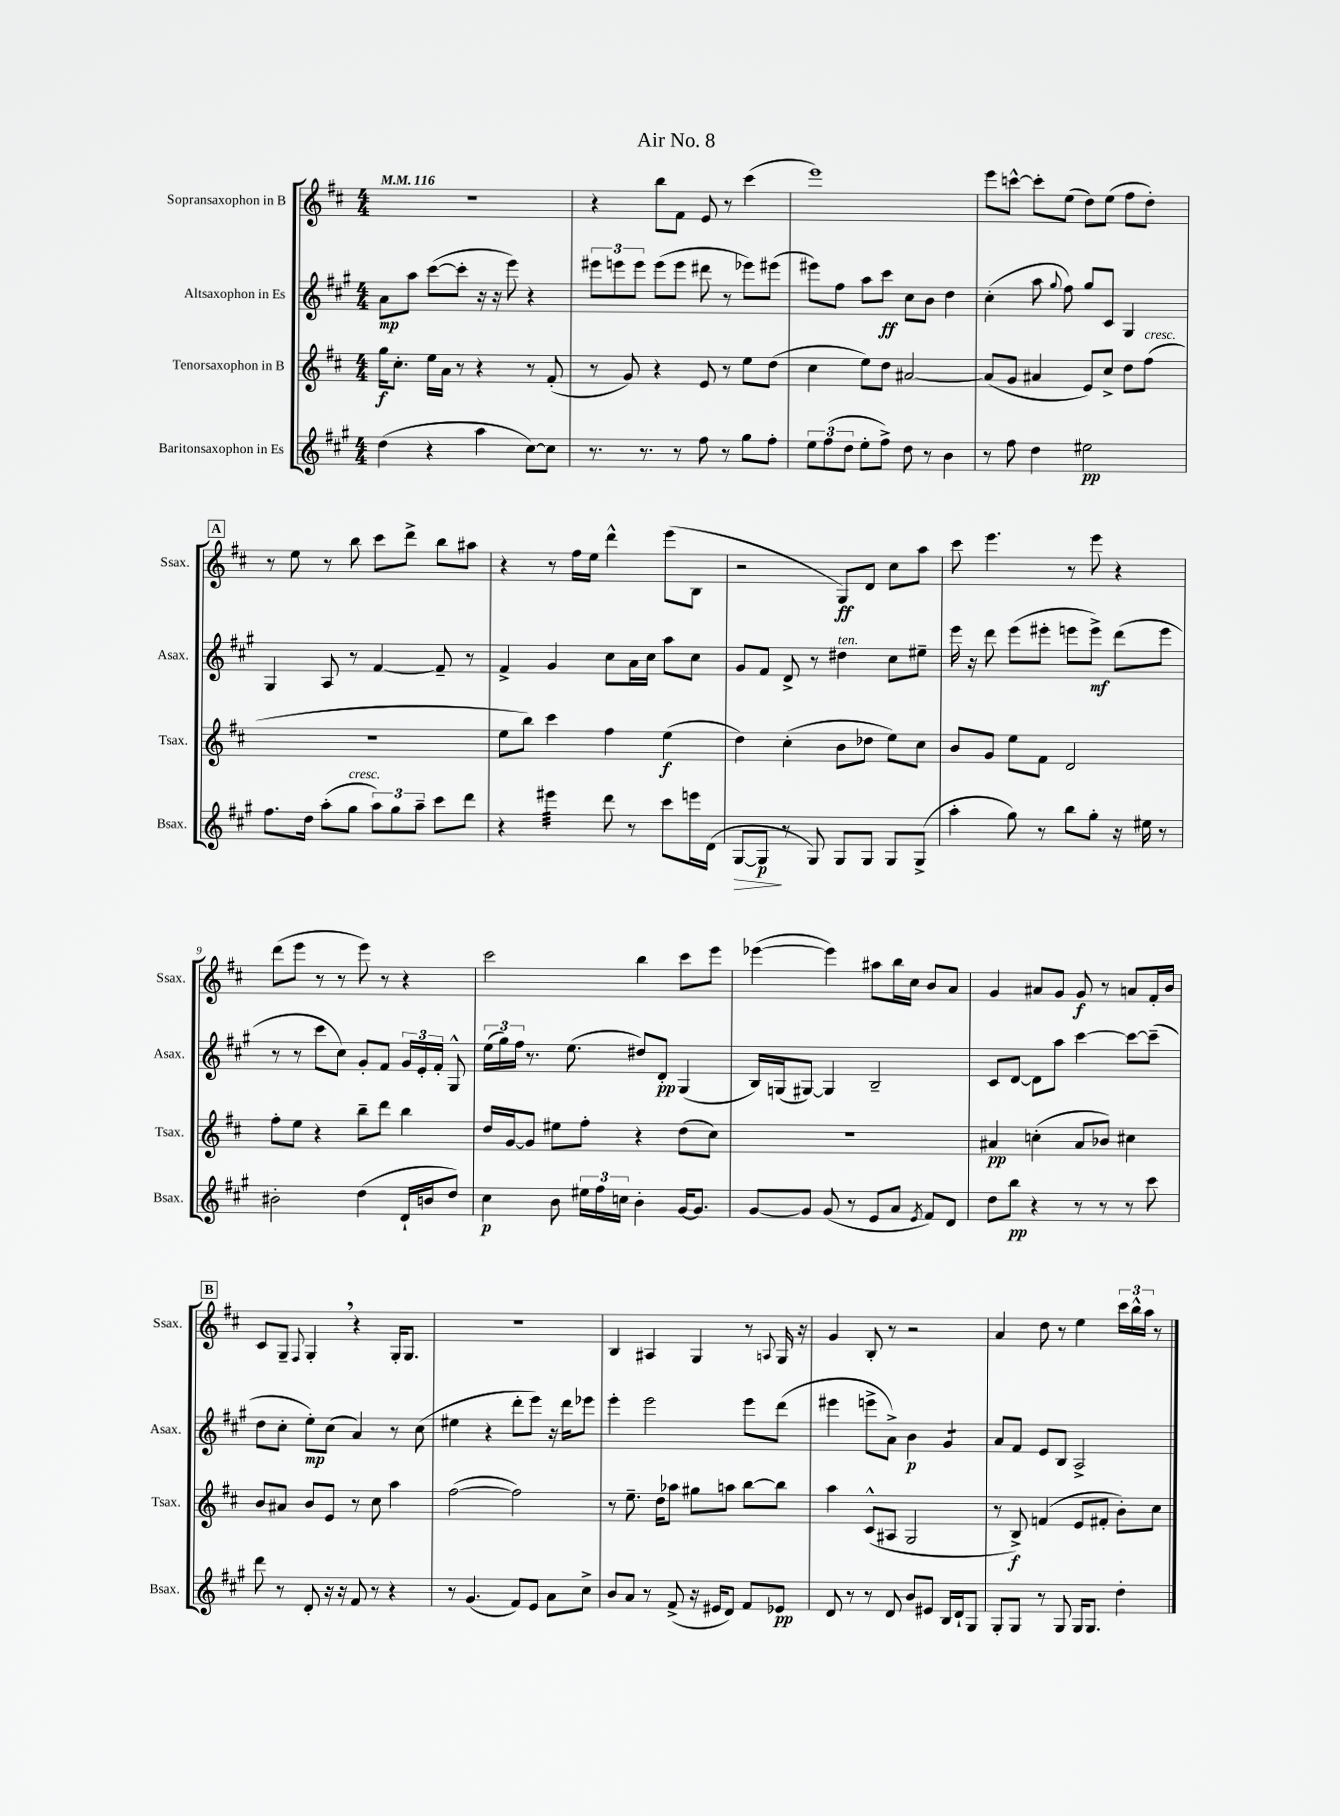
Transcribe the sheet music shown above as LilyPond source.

\header { title = "Air No. 8" }
<<
\new StaffGroup <<
\new Staff = "s0" \with { instrumentName = "Sopransaxophon in B" shortInstrumentName = "Ssax." } {
    \clef treble \key d \major \numericTimeSignature \time 4/4 \tempo 4 = 116
    \autoBeamOff R1 |
    r4 b''8[ fis'8] e'8 r8 cis'''4( |
    e'''1) |
    e'''8[ c'''8]~-^ c'''8[-. e''8]( d''8[) e''8]( fis''8[ d''8]-.) |
    \mark \markup { \box "A" } r8 e''8 r8 b''8 cis'''8[ d'''8]-> b''8[ ais''8] |
    r4 r8 fis''16[ e''16] d'''4-^ e'''8[( b8] |
    r2 g8[\ff) d'8] cis''8[ a''8] |
    cis'''8 e'''4. r8 e'''8 r4 |
    d'''8[( e'''8] r8 r8 e'''8) r8 r4 |
    cis'''2 b''4 cis'''8[ e'''8] |
    ees'''4~( ees'''4) ais''8[ b''16 cis''16] b'8[ a'8] |
    g'4 ais'8[ g'8] g'8\f r8 a'8[ fis'16-. b'16] |
    \mark \markup { \box "B" } cis'8[ g8]-- \appoggiatura { fis8 } g4-. \breathe r4 g16[-. g8.] |
    R1 |
    b4 ais4 g4 r8 \appoggiatura { a8 } g16 r16 |
    g'4 b8-. r8 r2 |
    a'4 d''8 r8 e''4 \tuplet 3/2 { cis'''16[ b''16-^ a''16] } r8 \bar "|." |
}
\new Staff = "s1" \with { instrumentName = "Altsaxophon in Es" shortInstrumentName = "Asax." } {
    \clef treble \key a \major \numericTimeSignature \time 4/4
    \autoBeamOff a'8[\mp a''8] cis'''8[~( cis'''8]-. r16 r16 e'''8) r4 |
    \tuplet 3/2 { eis'''8[ e'''8 e'''8] } e'''8[( e'''8] dis'''8 r8 ees'''8[) eis'''8]( |
    eis'''8[) fis''8] a''8[ cis'''8]\ff cis''8[ b'8] d''4 |
    cis''4-.( a''8 \appoggiatura { gis''8 } fis''8) gis''8[ cis'8] gis4 |
    \mark \markup { \box "A" } gis4 a8 r8 fis'4~ fis'8-- r8 |
    fis'4-> gis'4 cis''8[ a'16 cis''16] a''8[ cis''8] |
    gis'8[ fis'8] d'8-> r8 dis''4^\markup { \italic "ten." } cis''8[ eis''8]-- |
    e'''16 r16 d'''8 e'''8[( eis'''8]-. e'''8[ e'''8]->\mf) d'''8[( e'''8] |
    r8 r8 cis'''8[ cis''8]) gis'8[-. fis'8] \tuplet 3/2 { gis'16[ e'16-. fis'16]-. } gis8-^ |
    \tuplet 3/2 { e''16[( gis''16) fis''16] } r8. e''8.( dis''8[) d'8]-.\pp gis4( |
    b16[) g16( gis8]~) gis4 b2-- |
    cis'8[ d'8]~ d'8[ a''8] cis'''4~ cis'''8[~ cis'''8]--( |
    \mark \markup { \box "B" } d''8[ cis''8]-. e''8[-.\mp) cis''8]( a'4) r8 cis''8( |
    eis''4 r4 d'''8[-. e'''8]) r16 d'''16[ ees'''8] |
    e'''4-. e'''2 e'''8[ d'''8]( |
    eis'''4 e'''8[-> a'8]->) b'4\p gis'4:8 |
    a'8[ fis'8] e'8[ b8] a2-> \bar "|." |
}
\new Staff = "s2" \with { instrumentName = "Tenorsaxophon in B" shortInstrumentName = "Tsax." } {
    \clef treble \key d \major \numericTimeSignature \time 4/4
    \autoBeamOff g''16[\f cis''8.]-. e''16[ a'16] r8 r4 r8 fis'8-.( |
    r8 g'8) r4 e'8 r8 e''8[ d''8]( |
    cis''4 e''8[) d''8] ais'2~ |
    ais'8[( g'8] ais'4 e'8[) cis''8]-> d''8[ fis''8]^\markup { \italic "cresc." }( |
    \mark \markup { \box "A" } R1 |
    e''8[ b''8]) cis'''4 fis''4 e''4\f( |
    d''4) cis''4-.( b'8[ des''8] e''8[) cis''8] |
    b'8[ g'8] e''8[ fis'8] d'2 |
    fis''8[-. e''8] r4 b''8[-- d'''8] b''4 |
    d''16[ g'16~ g'8] eis''8[ fis''8]-. r4 d''8[( cis''8]) |
    R1 |
    ais'4\pp c''4-.( ais'8[ bes'8]) cis''4 |
    \mark \markup { \box "B" } b'8[ ais'8] b'8[ e'8] r8 cis''8 a''4 |
    fis''2~( fis''2) |
    r8 e''8.-- d''16[ aes''8] gis''8[ a''8] b''8[~ b''8] |
    a''4 cis'8[-^( ais8] g2 |
    r8 b8->\f) f'4( e'8[ fis'8]-. b'8[-.) cis''8] \bar "|." |
}
\new Staff = "s3" \with { instrumentName = "Baritonsaxophon in Es" shortInstrumentName = "Bsax." } {
    \clef treble \key a \major \numericTimeSignature \time 4/4
    \autoBeamOff d''4( r4 a''4 cis''8[~) cis''8] |
    r8. r8. r8 fis''8 r8 gis''8[ fis''8]-. |
    \tuplet 3/2 { e''8[ fis''8( d''8] } e''8[-. fis''8]->) d''8 r8 b'4 |
    r8 fis''8 d''4 eis''2\pp |
    \mark \markup { \box "A" } fis''8.[ d''16] a''8[-.( gis''8]^\markup { \italic "cresc." } \tuplet 3/2 { a''8[) gis''8 a''8]-- } cis'''8[ d'''8] |
    r4 eis'''4:32 d'''8 r8 cis'''8[ e'''16 d'16]( |
    gis8[~\> gis8]\p\! r8 gis8) gis8[ gis8] gis8[ gis8]->( |
    a''4-. gis''8) r8 b''8[ gis''8]-. r16 eis''16 r8 |
    bis'2-. d''4( d'16[-! b'16 d''8]) |
    cis''4\p b'8 \tuplet 3/2 { eis''16[ fis''16 c''16] } b'4-. gis'16[~ gis'8.] |
    gis'8[~ gis'8] gis'8( r8 e'8[ a'8] \acciaccatura { e'8 } fis'8[) d'8] |
    d''8[ b''8]\pp r4 r8 r8 r8 cis'''8 |
    \mark \markup { \box "B" } d'''8 r8 d'8-. r16 r16 fis'8 r8 r4 |
    r8 gis'4.( fis'8[) e'8] a'8[ cis''8]-> |
    b'8[ a'8] r8 fis'8->( r16 eis'16[ d'8]) fis'8[ ees'8]\pp |
    d'8 r8 r8 d'8 b'8[ eis'8] b16[ d'16-! gis8] |
    gis8[-. gis8] r8 gis8 gis16[ gis8.] d''4-. \bar "|." |
}
>>
>>
